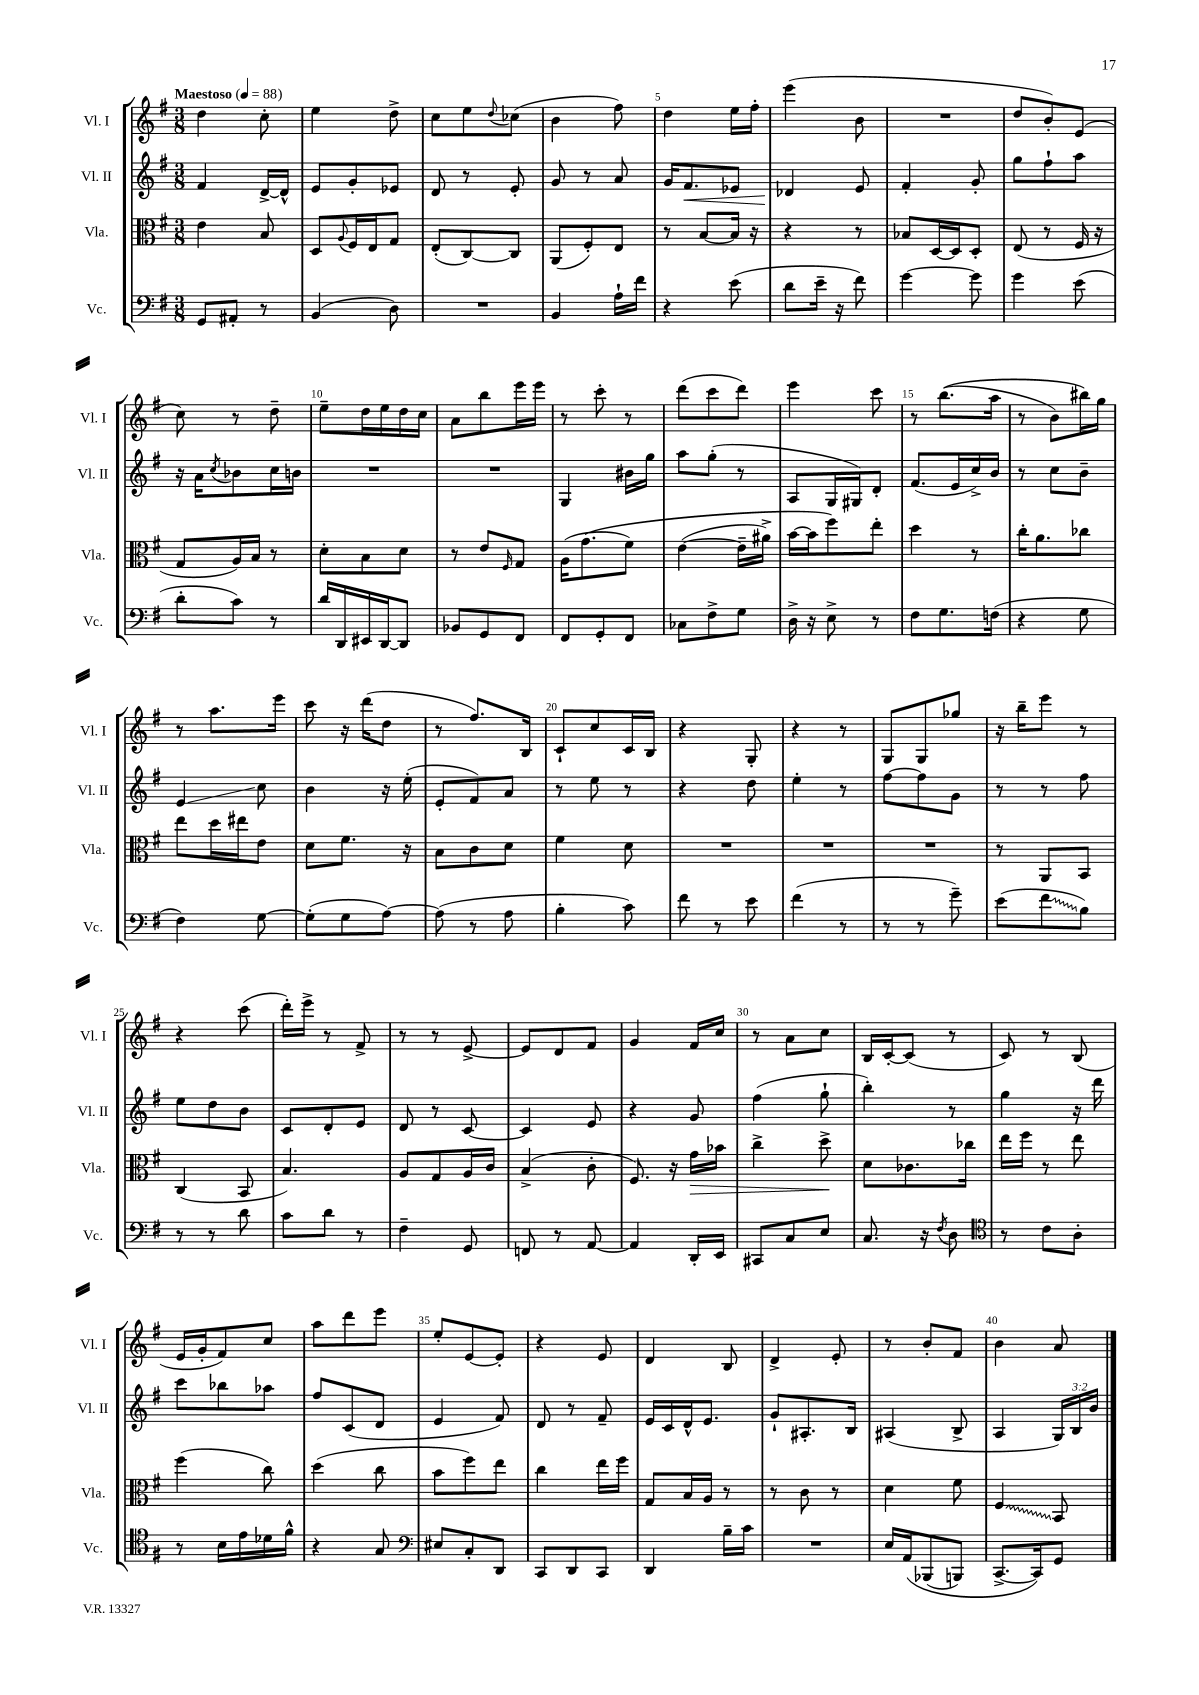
<<
\new StaffGroup <<
\new Staff = "s0" \with { instrumentName = "Vl. I" shortInstrumentName = "Vl. I" } {
    \clef treble \key g \major \numericTimeSignature \time 3/8 \tempo "Maestoso" 4 = 88
    d''4 c''8-. |
    e''4 d''8-> |
    c''8 e''8 \appoggiatura { d''8 } ces''8( |
    b'4 fis''8) |
    d''4 e''16 fis''16-. |
    e'''4( b'8 |
    R4. |
    d''8 b'8-.) e'8( |
    c''8) r8 d''8-- |
    e''8-- d''16 e''16 d''16 c''16 |
    a'8 b''8 e'''16 e'''16 |
    r8 c'''8-. r8 |
    d'''8( c'''8 d'''8) |
    e'''4 c'''8 |
    r8 b''8.(\( a''16 |
    r8 b'8) bis''16\) g''16 |
    r8 a''8. e'''16 |
    c'''8 r16 d'''16( d''8 |
    r8 fis''8.) b16 |
    c'8-! c''8 c'16 b16 |
    r4 g8-. |
    r4 r8 |
    g8 g8 ges''8 |
    r16 b''16-- e'''8 r8 |
    r4 c'''8( |
    d'''16-.) e'''16-> r8 fis'8-> |
    r8 r8 e'8~-> |
    e'8 d'8 fis'8 |
    g'4 fis'16 c''16 |
    r8 a'8 c''8 |
    b16 c'16~-. c'8( r8 |
    c'8) r8 b8( |
    e'16 g'16-. fis'8) c''8 |
    a''8 d'''8 e'''8 |
    e''8-. e'8~ e'8-. |
    r4 e'8 |
    d'4 b8 |
    d'4-> e'8-. |
    r8 b'8-. fis'8 |
    b'4 a'8 \bar "|." |
}
\new Staff = "s1" \with { instrumentName = "Vl. II" shortInstrumentName = "Vl. II" } {
    \clef treble \key g \major \numericTimeSignature \time 3/8 \override Staff.TupletNumber.text = #tuplet-number::calc-fraction-text
    fis'4 d'16~-> d'16-^ |
    e'8 g'8-. ees'8 |
    d'8 r8 e'8-. |
    g'8 r8 a'8 |
    g'16 fis'8.\< ees'8 |
    des'4\! e'8 |
    fis'4-. g'8-. |
    g''8 fis''8-! a''8 |
    r16 a'16 \acciaccatura { c''8 } bes'8 c''16 b'16 |
    R4. |
    R4. |
    g4 bis'16 g''16 |
    a''8 g''8-.( r8 |
    a8 g16 gis16) d'8-. |
    fis'8.( e'16 c''16->) b'16 |
    r8 c''8 b'8-- |
    e'4\glissando c''8 |
    b'4 r16 e''16-.( |
    e'8-. fis'8) a'8 |
    r8 e''8 r8 |
    r4 d''8 |
    e''4-. r8 |
    fis''8~ fis''8 g'8 |
    r8 r8 fis''8 |
    e''8 d''8 b'8 |
    c'8 d'8-. e'8 |
    d'8 r8 c'8~ |
    c'4 e'8 |
    r4 g'8 |
    fis''4( g''8-! |
    b''4-.) r8 |
    g''4 r16 d'''16 |
    c'''8 bes''8 aes''8 |
    fis''8 c'8( d'8 |
    e'4 fis'8) |
    d'8 r8 fis'8-- |
    e'16 c'16 d'16-^ e'8. |
    g'8-! ais8.-. b16 |
    ais4( b8-> |
    a4 \tuplet 3/2 { g16) b16 b'16 } \bar "|." |
}
\new Staff = "s2" \with { instrumentName = "Vla." shortInstrumentName = "Vla." } {
    \clef alto \key g \major \numericTimeSignature \time 3/8
    e'4 b8 |
    d8 \appoggiatura { a8 } fis16 e16 g8 |
    e8-.( c8~) c8 |
    a,8( fis8-.) e8 |
    r8 b8~ b16 r16 |
    r4 r8 |
    bes8 d16~ d16 d8-. |
    e8( r8 fis16 r16 |
    g8 a16) b16 r8 |
    d'8-. b8 d'8 |
    r8 e'8 \grace { fis16 } g8 |
    a16( g'8.\( fis'8) |
    e'4~( e'16-- ais'16->) |
    b'16~ b'16 fis''8\) e''8-. |
    d''4 r8 |
    c''16-. a'8. ces''8 |
    e''8 d''16 eis''16 e'8 |
    d'8 fis'8. r16 |
    b8 c'8 d'8 |
    fis'4 d'8 |
    R4. |
    R4. |
    R4. |
    r8 a,8 b,8 |
    c4( b,8 |
    b4.) |
    a8 g8 a16 c'16 |
    b4->( c'8-. |
    fis8.) r16 g'16\> bes'16 |
    c''4-> d''8->\! |
    d'8 ces'8. ces''16 |
    e''16 fis''16 r8 e''8 |
    fis''4( c''8) |
    d''4( c''8 |
    b'8 fis''8) e''8 |
    c''4 e''16 fis''16 |
    g8 b16 a16 r8 |
    r8 c'8 r8 |
    d'4 fis'8 |
    \once \override Glissando.style = #'zigzag fis4\glissando b,8 \bar "|." |
}
\new Staff = "s3" \with { instrumentName = "Vc." shortInstrumentName = "Vc." } {
    \clef bass \key g \major \numericTimeSignature \time 3/8
    g,8 ais,8-. r8 |
    b,4( d8) |
    R4. |
    b,4 a16-! fis'16 |
    r4 e'8( |
    d'8 e'16-- r16 fis'8) |
    g'4~ g'8 |
    g'4 e'8( |
    d'8-. c'8) r8 |
    d'16 d,16 eis,16 d,16~ d,8 |
    bes,8 g,8 fis,8 |
    fis,8 g,8-. fis,8 |
    ces8 fis8-> g8 |
    d16-> r16 e8-> r8 |
    fis8 g8. f16( |
    r4 g8 |
    fis4) g8~ |
    g8-.( g8 a8~) |
    a8( r8 a8 |
    b4-. c'8) |
    fis'8 r8 e'8 |
    fis'4( r8 |
    r8 r8 g'8--) |
    e'8( \once \override Glissando.style = #'zigzag fis'8\glissando b8) |
    r8 r8 d'8 |
    c'8 d'8 r8 |
    fis4-- g,8 |
    f,8 r8 a,8~ |
    a,4 d,16-. e,16 |
    cis,8 c8 e8 |
    c8. r16 \acciaccatura { fis8 } d8 |
    \clef tenor r8 c'8 a8-. |
    r8 b16 e'16 des'16 fis'16-^ |
    r4 g8 |
    \clef bass eis8 c8-. d,8 |
    c,8 d,8 c,8 |
    d,4 b16-- c'16 |
    R4. |
    e16 a,16\( bes,,8( b,,8) |
    c,8.~-> c,16\) g,8 \bar "|." |
}
>>
>>
\layout { \context { \Score \override BarNumber.break-visibility = ##(#f #t #t) barNumberVisibility = #(every-nth-bar-number-visible 5) } }
